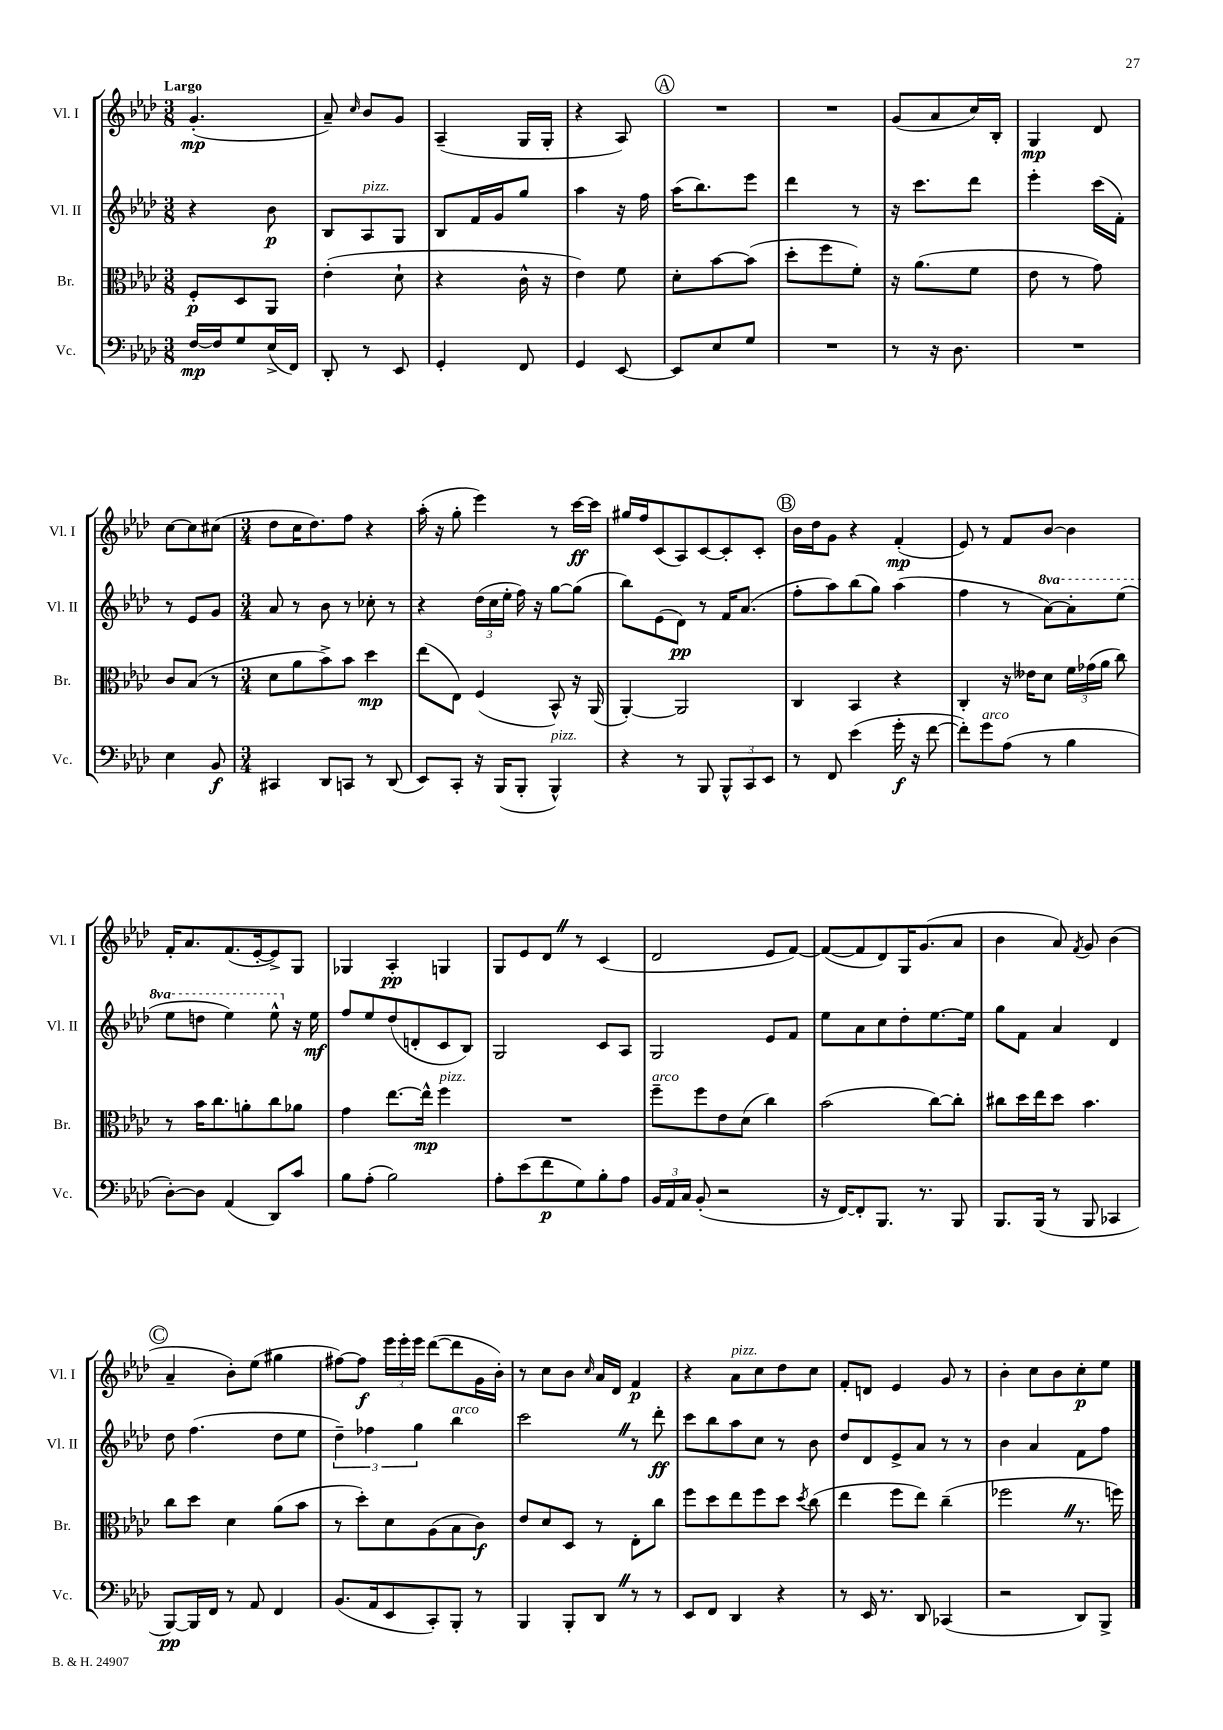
<<
\new StaffGroup <<
\new Staff = "s0" \with { instrumentName = "Vl. I" shortInstrumentName = "Vl. I" } {
    \clef treble \key aes \major \numericTimeSignature \time 3/8 \tempo "Largo"
    \autoBeamOff g'4.-.\mp( |
    aes'8--) \grace { c''16 } bes'8[ g'8] |
    aes4--( g16[ g16]-. |
    r4 aes8) |
    \mark \markup { \circle "A" } R4. |
    R4. |
    g'8[( aes'8 c''16) bes16]-. |
    g4\mp des'8 |
    c''8[~ c''8 cis''8]( |
    \numericTimeSignature \time 3/4 des''8[ c''16 des''8.) f''8] r4 |
    aes''16-.( r16 g''8-. ees'''4) r8 c'''16[~\ff c'''16] |
    gis''16[ f''16 c'8( aes8) c'8~ c'8-. c'8]-. |
    \mark \markup { \circle "B" } bes'16[ des''16 g'8] r4 f'4-.\mp( |
    ees'8) r8 f'8[ bes'8]~ bes'4 |
    f'16[-. aes'8. f'8.( ees'16~-. ees'8->) g8] |
    ges4 aes4-.\pp g4 |
    g8[ ees'8 des'8] \once \override BreathingSign.text = \markup { \musicglyph "scripts.caesura.straight" } \breathe r8 c'4( |
    des'2 ees'8[ f'8]~) |
    f'8[~( f'8 des'8) g16 g'8.( aes'8] |
    bes'4 aes'8) \acciaccatura { f'8 } g'8 bes'4( |
    \mark \markup { \circle "C" } aes'4-- bes'8[-.) ees''8]( gis''4 |
    fis''8[~) fis''8]\f \tuplet 3/2 { ees'''16[ ees'''16-. ees'''16] } des'''8[~( des'''8 g'16 bes'16]-.) |
    r8 c''8[ bes'8] \grace { c''16 } aes'16[ des'16] f'4\p |
    r4 aes'8[^\markup { \italic "pizz." } c''8 des''8 c''8] |
    f'8[-. d'8] ees'4 g'8 r8 |
    bes'4-. c''8[ bes'8 c''8-.\p ees''8] \bar "|." |
}
\new Staff = "s1" \with { instrumentName = "Vl. II" shortInstrumentName = "Vl. II" } {
    \clef treble \key aes \major \numericTimeSignature \time 3/8 \set Staff.ottavationMarkups = #ottavation-simple-ordinals
    \autoBeamOff r4 bes'8\p |
    bes8[ aes8^\markup { \italic "pizz." } g8] |
    bes8[ f'16 g'16 g''8] |
    aes''4 r16 f''16 |
    \mark \markup { \circle "A" } aes''16[( bes''8.) ees'''8] |
    des'''4 r8 |
    r16 c'''8.[ des'''8] |
    ees'''4-. c'''16[( f'16]-.) |
    r8 ees'8[ g'8] |
    \numericTimeSignature \time 3/4 aes'8 r8 bes'8 r8 ces''8-. r8 |
    r4 \tuplet 3/2 { des''16[( c''16 ees''16]-. } f''16) r16 g''8[~ g''8]( |
    bes''8[) ees'8( des'8]\pp) r8 f'16[ aes'8.]( |
    \mark \markup { \circle "B" } f''8[-. aes''8) bes''8( g''8]) aes''4( |
    f''4 r8 \ottava #1 aes''8[~) aes''8-. ees'''8]( |
    ees'''8[ d'''8] ees'''4) ees'''8-^ \ottava #0 r16 ees''16\mf |
    f''8[ ees''8 des''8( d'8-. c'8 bes8]) |
    g2 c'8[ aes8] |
    g2 ees'8[ f'8] |
    ees''8[ aes'8 c''8 des''8-. ees''8.~ ees''16] |
    g''8[ f'8] aes'4 des'4 |
    \mark \markup { \circle "C" } des''8 f''4.( des''8[ ees''8] |
    \tuplet 3/2 { des''4--) fes''4 g''4 } bes''4^\markup { \italic "arco" } |
    c'''2 \once \override BreathingSign.text = \markup { \musicglyph "scripts.caesura.straight" } \breathe r8 des'''8-.\ff |
    c'''8[ bes''8 aes''8 c''8] r8 bes'8 |
    des''8[ des'8 ees'8-> aes'8] r8 r8 |
    bes'4 aes'4 f'8[ f''8] \bar "|." |
}
\new Staff = "s2" \with { instrumentName = "Br." shortInstrumentName = "Br." } {
    \clef alto \key aes \major \numericTimeSignature \time 3/8
    \autoBeamOff f8[-.\p des8 aes,8] |
    ees'4-.( des'8-! |
    r4 c'16-^ r16 |
    ees'4) f'8 |
    \mark \markup { \circle "A" } des'8[-. bes'8~ bes'8]( |
    des''8[-. f''8 f'8]-.) |
    r16 aes'8.[( f'8] |
    ees'8 r8 g'8) |
    c'8[ bes8]( r8 |
    \numericTimeSignature \time 3/4 des'8[ aes'8 bes'8->) bes'8] des''4\mp |
    ees''8[( ees8]) f4( bes,8-^) r16 aes,16( |
    aes,4~-.) aes,2 |
    \mark \markup { \circle "B" } c4 bes,4 r4 |
    c4-. r16 eeses'16[ des'8] \tuplet 3/2 { f'16[ ges'16( aes'16] } c''8) |
    r8 bes'16[ c''8. a'8-. c''8 aes'8] |
    g'4 ees''8.[~ ees''16]-^\mp f''4^\markup { \italic "pizz." } |
    R2. |
    f''8[--^\markup { \italic "arco" } f''8 ees'8 des'8]( c''4) |
    bes'2( c''8[~) c''8]-. |
    cis''8[ des''16 ees''16 des''8] bes'4. |
    \mark \markup { \circle "C" } c''8[ des''8] des'4 aes'8[( bes'8] |
    r8 des''8[-.) des'8 aes8( bes8 c'8]\f) |
    ees'8[ des'8 des8] r8 ees8[-. c''8] |
    f''8[ des''8 ees''8 f''8 des''8] \acciaccatura { des''8 } c''8( |
    ees''4 f''8[ ees''8]) c''4--( |
    fes''2 \once \override BreathingSign.text = \markup { \musicglyph "scripts.caesura.straight" } \breathe r8. f''16) \bar "|." |
}
\new Staff = "s3" \with { instrumentName = "Vc." shortInstrumentName = "Vc." } {
    \clef bass \key aes \major \numericTimeSignature \time 3/8
    \autoBeamOff f16[~\mp f16 g8 ees16->( f,16]) |
    des,8-. r8 ees,8 |
    g,4-. f,8 |
    g,4 ees,8~ |
    \mark \markup { \circle "A" } ees,8[ ees8 g8] |
    R4. |
    r8 r16 des8. |
    R4. |
    ees4 bes,8\f |
    \numericTimeSignature \time 3/4 cis,4 des,8[ c,8] r8 des,8( |
    ees,8[) c,8]-. r16 bes,,16[( bes,,8]-. bes,,4-^^\markup { \italic "pizz." }) |
    r4 r8 bes,,8 \tuplet 3/2 { bes,,8[-^ c,8 ees,8] } |
    \mark \markup { \circle "B" } r8 f,8 ees'4( g'16-.\f r16 f'8~ |
    f'8[-.) g'8^\markup { \italic "arco" } aes8]( r8 bes4 |
    des8[~-.) des8] aes,4( des,8[) c'8] |
    bes8[ aes8]-.( bes2) |
    aes8[-. ees'8( f'8\p g8) bes8-. aes8] |
    \tuplet 3/2 { bes,16[ aes,16 c16] } bes,8-.( r2 |
    r16 f,16[~) f,8-. bes,,8.] r8. bes,,8 |
    bes,,8.[ bes,,16]( r8 bes,,8 ces,4 |
    \mark \markup { \circle "C" } bes,,8[~\pp) bes,,16 f,16] r8 aes,8 f,4 |
    bes,8.[( aes,16 ees,8 c,8-.) bes,,8]-. r8 |
    bes,,4 bes,,8[-. des,8] \once \override BreathingSign.text = \markup { \musicglyph "scripts.caesura.straight" } \breathe r8 r8 |
    ees,8[ f,8] des,4 r4 |
    r8 ees,16 r8. des,8 ces,4( |
    r2 des,8[) bes,,8]-> \bar "|." |
}
>>
>>
\layout { \context { \Score \remove "Bar_number_engraver" } }
